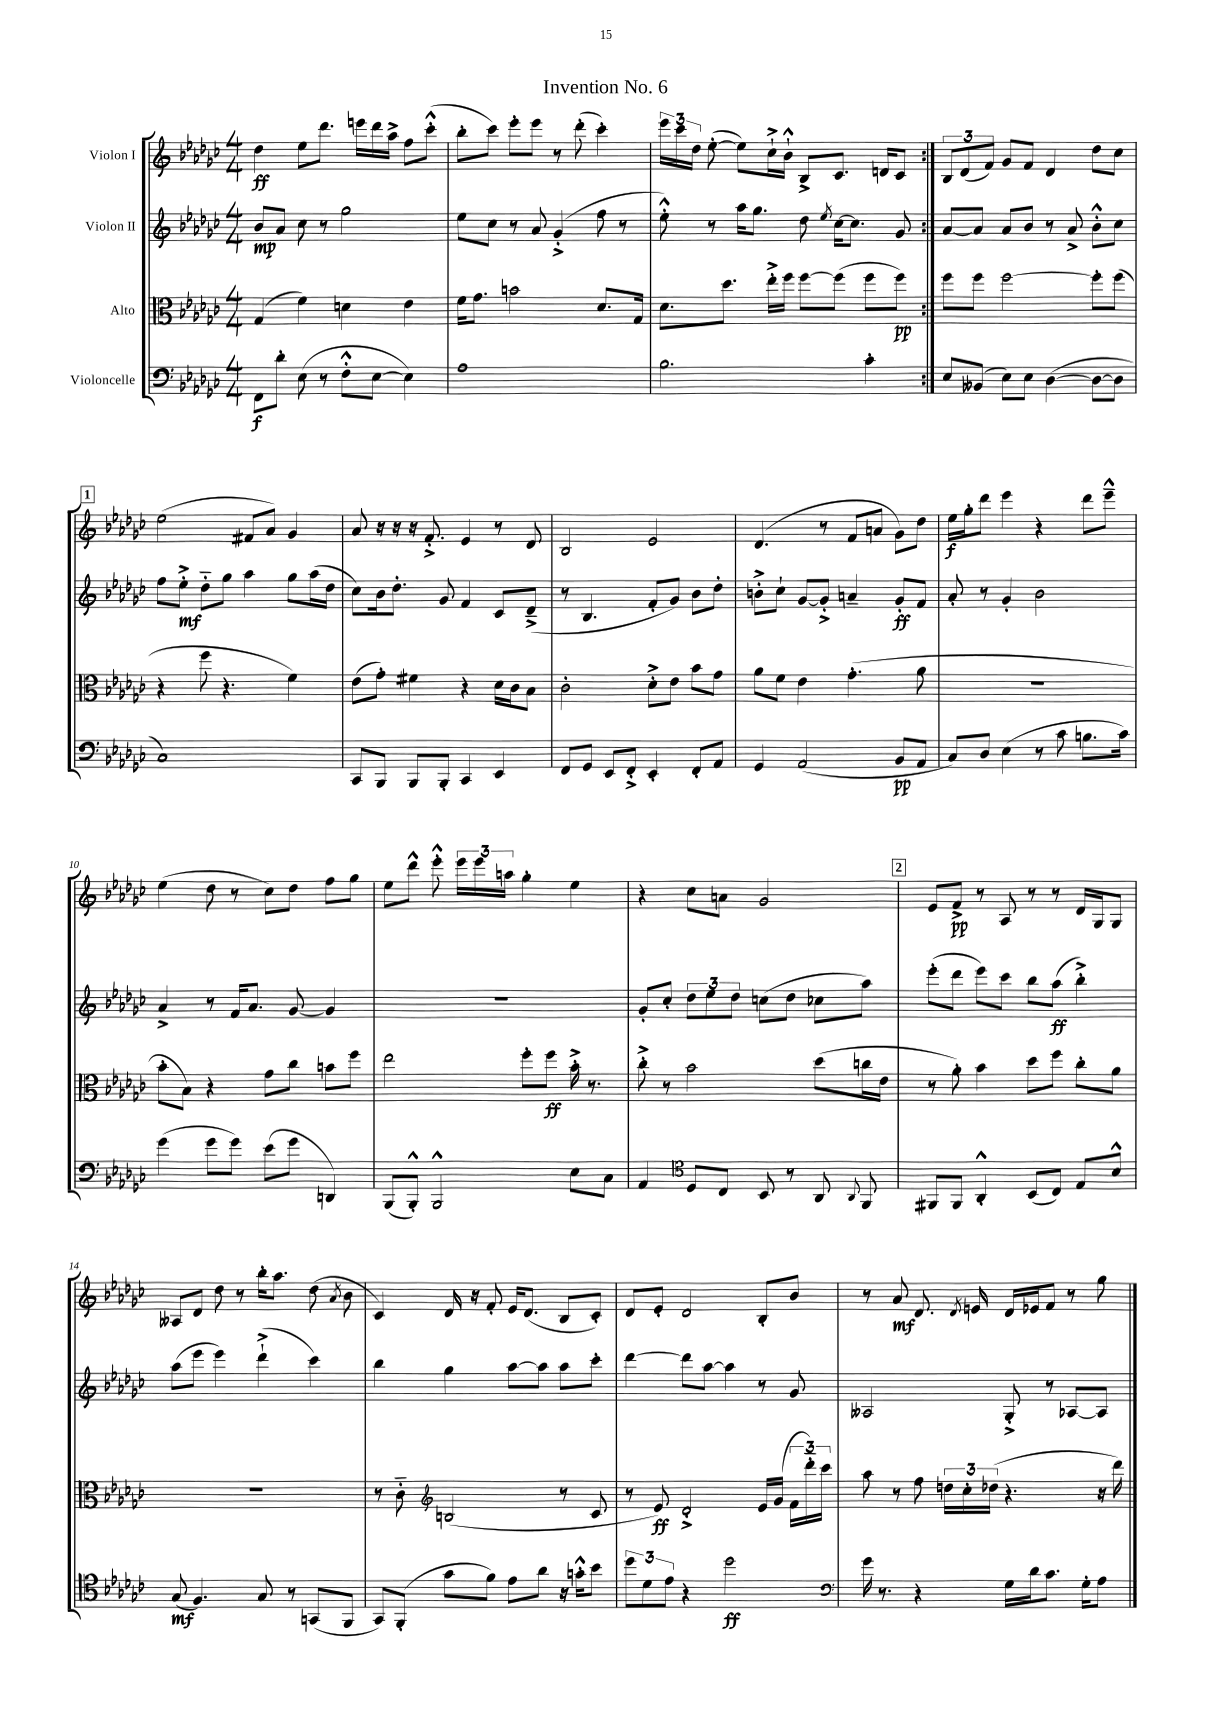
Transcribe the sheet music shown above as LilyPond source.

\header { title = "Invention No. 6" }
<<
\new StaffGroup <<
\new Staff = "s0" \with { instrumentName = "Violon I" } {
    \clef treble \key ges \major \numericTimeSignature \time 4/4
    \autoBeamOff \repeat volta 2 { des''4\ff ees''8[ des'''8.] e'''16[ des'''16 aes''16]-> f''8[ ces'''8]-.-^( |
    bes''8[-. ces'''8]) ees'''8[-. ees'''8] r8 des'''8-.( ces'''4-.) |
    \tuplet 3/2 { ees'''16[ ces'''16 des''16] } ees''8~-.( ees''8[) ces''16-!-> bes'16]-!-^ bes8[-> ces'8.] d'16[ ces'8] | }
    \tuplet 3/2 { bes8[ des'8( f'8]) } ges'8[ f'8] des'4 des''8[ ces''8] |
    \mark \markup { \box "1" } ees''2( fis'8[ aes'8]) ges'4 |
    aes'8 r16 r16 r16 f'8.-.-> ees'4 r8 des'8 |
    bes2 ees'2 |
    des'4.( r8 f'8[ a'8] ges'8[) des''8] |
    ees''16[\f ges''16-. des'''8] ees'''4 r4 des'''8[ ees'''8]---^ |
    ees''4( des''8 r8 ces''8[) des''8] f''8[ ges''8] |
    ees''8[ des'''8]-^ ees'''8-.-^ \tuplet 3/2 { ees'''16[ ees'''16 a''16] } ges''4-. ees''4 |
    r4 ces''8[ a'8] ges'2 |
    \mark \markup { \box "2" } ees'8[ f'8]->\pp r8 aes8 r8 r8 des'16[ ges16 ges8] |
    aeses8[ des'8] des''8 r8 bes''16[-. aes''8.] des''8( \acciaccatura { aes'8 } bes'8 |
    ces'4) des'16 r16 f'8-. ees'16[ des'8.]( bes8[ ces'8]-.) |
    des'8[ ees'8]-. des'2 bes8[-. bes'8] |
    r8 aes'8\mf des'8. \acciaccatura { des'8 } e'16 des'16[ ees'16 f'8] r8 ges''8 \bar "|." |
}
\new Staff = "s1" \with { instrumentName = "Violon II" } {
    \clef treble \key ges \major \numericTimeSignature \time 4/4
    \autoBeamOff \repeat volta 2 { bes'8[\mp aes'8] ces''8 r8 ges''2 |
    ees''8[ ces''8] r8 aes'8 ges'4-.->( f''8 r8 |
    ees''8-.-^) r8 aes''16[ ges''8.] des''8 \acciaccatura { ees''8 } ces''16[~ ces''8.] ges'8 | }
    aes'8[~ aes'8] aes'8[ bes'8] r8 aes'8-> bes'8[-.-^ ces''8] |
    \mark \markup { \box "1" } f''8[ ees''8]-.->\mf des''8[-_ ges''8] aes''4 ges''8[ aes''16( des''16] |
    ces''8[) bes'16 des''8.]-. ges'8 f'4 ces'8[ des'8]--->( |
    r8 bes4. f'8[-. ges'8]) bes'8[ des''8]-. |
    b'8[-.-> ces''8]-! ges'8[~ ges'8]-.-> a'4-- ges'8[-.\ff f'8] |
    aes'8-. r8 ges'4-. bes'2 |
    aes'4-> r8 f'16[ aes'8.] ges'8~ ges'4 |
    R1 |
    ges'8[-. ces''8]-. \tuplet 3/2 { des''8[ ees''8 des''8] } c''8[( des''8] ces''8[ aes''8]) |
    \mark \markup { \box "2" } ees'''8[-.( des'''8] ees'''8[) ces'''8] bes''8[ aes''8]\ff( bes''4-.->) |
    aes''8[( ees'''8] ees'''4) des'''4-!->( ces'''4) |
    bes''4 ges''4 aes''8[~ aes''8] aes''8[ ces'''8]-. |
    des'''4~ des'''8[ aes''8]~ aes''4 r8 ges'8 |
    aeses2 ges8-.-> r8 aes8[~ aes8] \bar "|." |
}
\new Staff = "s2" \with { instrumentName = "Alto" } {
    \clef alto \key ges \major \numericTimeSignature \time 4/4
    \autoBeamOff \repeat volta 2 { ges4( f'4) d'4 ees'4 |
    f'16[ ges'8.] b'2 des'8.[ ges16] |
    des'8.[ des''8.] ees''16[-.-> f''16] f''8[~ f''8]( f''8[ f''8]\pp) | }
    f''8[ f''8] f''2~ f''8[-. f''8]( |
    \mark \markup { \box "1" } r4 f''8 r4. f'4) |
    ees'8[( ges'8]-.) fis'4 r4 des'16[ ces'16 bes8] |
    ces'2-. des'8[-.-> ees'8] bes'8[ ges'8] |
    aes'8[ f'8] ees'4 ges'4.-.( aes'8 |
    R1 |
    bes'8[-. bes8]) r4 ges'8[ ces''8] b'8[ f''8] |
    ees''2 f''8[-. f''8]\ff bes'16-.-> r8. |
    ces''8-.-> r8 bes'2 des''8[( c''16 ees'16] |
    \mark \markup { \box "2" } r8 aes'8-.) bes'4 des''8[ f''8] ces''8[-. aes'8] |
    R1 |
    r8 ces'8-_ \clef treble b2( r8 ces'8 |
    r8 ees'8\ff) des'2-.-> ees'16[ ges'16]( \tuplet 3/2 { f'16[ des'''16-_) ces'''16] } |
    aes''8 r8 f''8 \tuplet 3/2 { d''16[ ces''16-. des''16]( } r4. r16 des'''16) \bar "|." |
}
\new Staff = "s3" \with { instrumentName = "Violoncelle" } {
    \clef bass \key ges \major \numericTimeSignature \time 4/4
    \autoBeamOff \repeat volta 2 { f,8[\f des'8]-. ees8( r8 f8[-.-^ ees8]~ ees4) |
    aes1 |
    bes2. ces'4-. | }
    ees8[ beses,8]( ees8[) ees8] des4~( des8[~ des8] |
    \mark \markup { \box "1" } ces1) |
    ces,8[ bes,,8] bes,,8[ bes,,8]-. ces,4 ees,4 |
    f,8[ ges,8] ees,8[ f,8]-.-> ees,4-. f,8[-. aes,8] |
    ges,4 aes,2( bes,8[\pp aes,8] |
    ces8[) des8] ees4( r8 ces'8 b8.[ ces'16]) |
    ges'4( ges'8[ ges'8]) ees'8[( ges'8] d,4) |
    bes,,8[( bes,,8]-.-^) bes,,2-^ ees8[ ces8] |
    aes,4 \clef tenor des8[ ces8] bes,8 r8 aes,8 \appoggiatura { aes,8 } f,8 |
    \mark \markup { \box "2" } fis,8[ fis,8] aes,4-.-^ bes,8[( ces8]) ees8[ bes8]-^ |
    ges8\mf( f4.) ges8 r8 g,8[( f,8] |
    ges,8[) f,8]-.( ges'8[ f'8]) ees'8[ aes'8] r16 g'16[-.-^ bes'8] |
    \tuplet 3/2 { des''8[ des'8 ees'8] } r4 des''2\ff |
    \clef bass ges'16 r8. r4 ges16[ des'16 ces'8.] ges16[-. aes8] \bar "|." |
}
>>
>>
